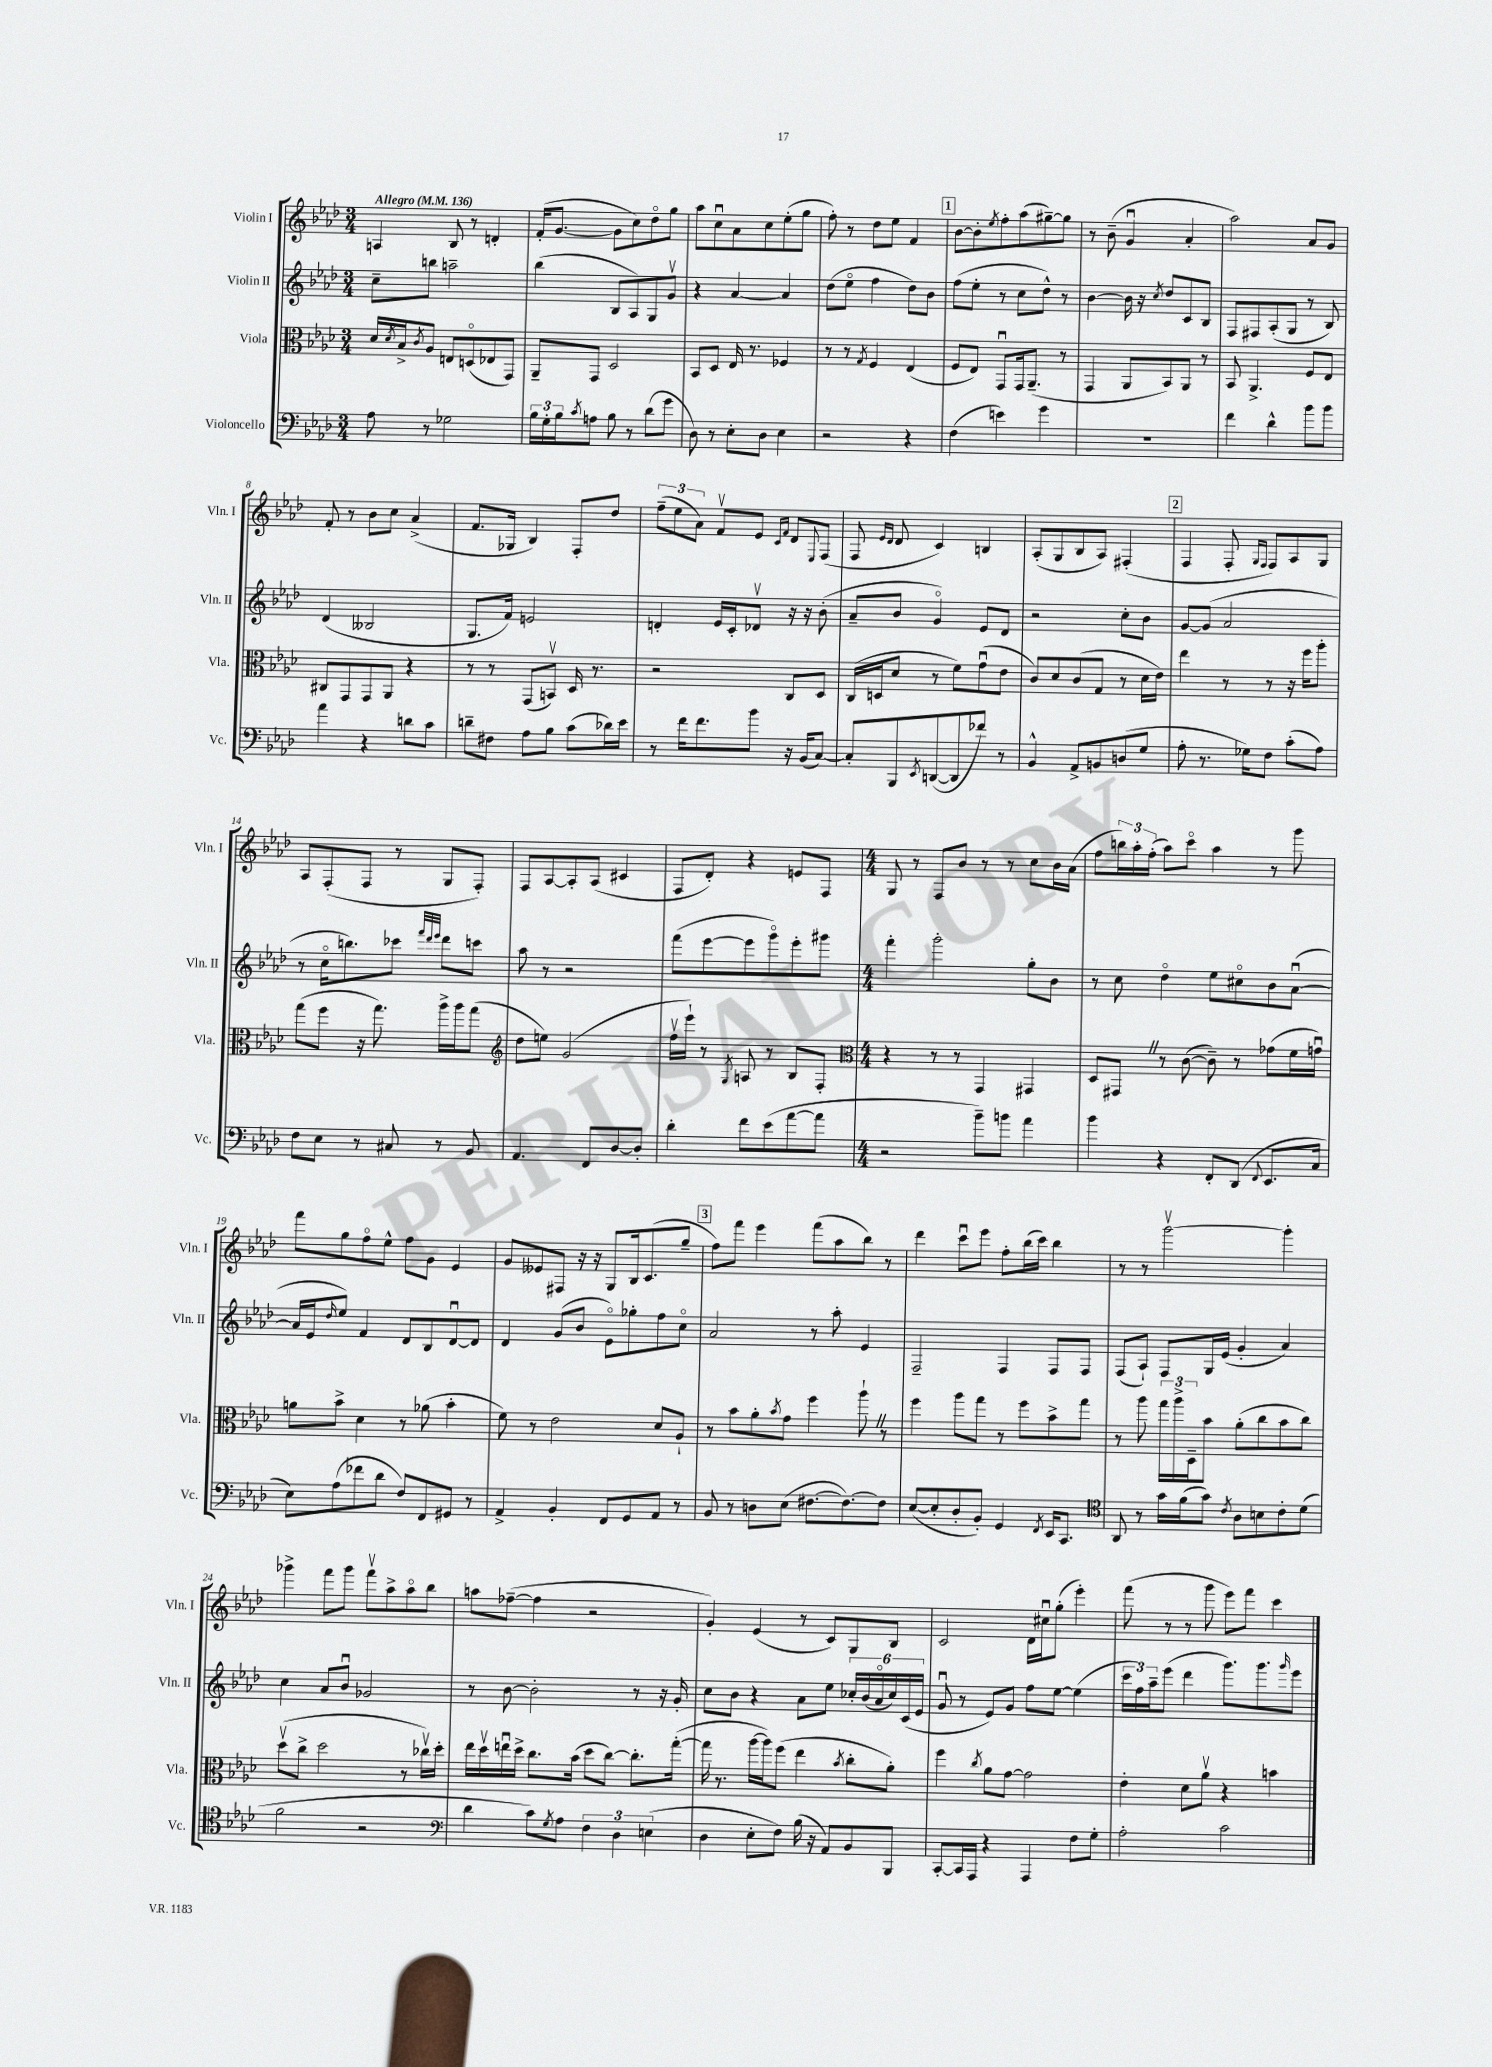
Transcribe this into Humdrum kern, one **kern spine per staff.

**kern	**kern	**kern	**kern
*staff4	*staff3	*staff2	*staff1
*clefF4	*clefC3	*clefG2	*clefG2
*k[b-e-a-d-]	*k[b-e-a-d-]	*k[b-e-a-d-]	*k[b-e-a-d-]
*M3/4	*M3/4	*M3/4	*M3/4
*MM136	*MM136	*MM136	*MM136
8A-	16d-	8cc~	4A
.	8qd-	.	.
.	16B-^	.	.
.	8qc	.	.
8r	8A-	8bb	.
2G-	8E	2aa~	8B-
.	(8Do	.	8r
.	8E-	.	4d'
.	8GG)	.	.
=	=	=	=
24B-	8AA-~	(4bb-	(16f'
24G'	.	.	.
.	.	.	[8.g
24B-	.	.	.
8qc	.	.	.
8A	8GG	.	.
8B-	2D-	8B-	8g]
8r	.	8A-)	8cc)
(8d-	.	8G	8dd-o
8g	.	8gv	8gg
=	=	=	=
8D-)	8BB-	4r	8aa-
8r	8D-	.	8ccu
8E-'	16E-	[4a-	8a-
.	8.r	.	.
8D-	.	.	8cc
4E-	4F-	4a-]	(8ee-'
.	.	.	8gg
=	=	=	=
2r	8r	(8dd-	8ff')
.	8r	8ee-o	8r
.	8qG	.	.
.	4F	4ff	8dd-
.	.	.	8ee-
4r	(4E-	8dd-)	4f
.	.	8b-	.
=	=	=	=
(4F	8F	(8ff	[8b-
.	8E-)	8ee-'	8b-']
.	.	.	8qee-
4e)	8GGu	8r	8ff'
.	16GG	8cc	(8aa-
.	(8.AA-~	.	.
4g	.	8dd-^^)	[8gg#~)
.	8r	8r	8gg#]
=	=	=	=
2.r	4GG	[4b-	8r
.	.	.	(8b-~
.	8AA-	16b-]	4gu
.	.	16r	.
.	.	8qcc	.
.	8BB-)	8dd-	.
.	8AA-	8c	4a-'
.	8r	8B-	.
=	=	=	=
4f	8BB-	8F	2aa-)
.	4.AA-^	8F#	.
4d-^^	.	(8A-'	.
.	.	8G	.
8b-	8F	8r	8a-
8b-	8E-	8B-)	8g
=	=	=	=
4a-	8C#	(4d-	8f'
.	8GG	.	8r
4r	8GG	2B--	8b-
.	8AA-	.	8cc
8d	4r	.	(4a-^
8c	.	.	.
=	=	=	=
8d~	8r	8.G	8.f
8F#	8r	.	.
.	.	16f)	16G-
8A-	(8GG	2e	4B-)
8B-	8BBv)	.	.
(8c	16D-	.	8F'
.	8.r	.	.
16d-)	.	.	8dd-
16e-	.	.	.
=	=	=	=
8r	2r	4d'	(12ff~
.	.	.	12ee-
16f	.	.	.
.	.	.	12a-)
8.f	.	.	.
.	.	16e-	8fv
.	.	16c'	.
8b-	.	8d-v	8e-
.	.	.	16qqc
.	.	.	16qqf
16r	8C	16r	8d-
(16BB-	.	16r	.
.	.	.	8qqE-
[8C)	8D-	(8b-'	(8F
=	=	=	=
8C']	(16C	8a-~	8F
.	16D	.	.
.	.	.	16qqe-
.	.	.	16qqd-
8BBB-	8d-	8b-	8d-
8qEE-	.	.	.
([8DD	8r	4go)	4c)
8DD]	8f)	.	.
8f-)	(8gu	8e-	4B
8r	8e-	8d-	.
=	=	=	=
4BB-^^	8c)	2r	(8A-'
.	8d-	.	8G
8AA-^	(8c	.	8B-
8BB	8G	.	8A-)
(8D	8r	8cc'	(4F#'
8G	16d-	8b-	.
.	16e-)	.	.
=	=	=	=
8A-'	4ee-	[8g	4F
8.r	.	(8g]	.
.	8r	2a-	8F'
16G-)	.	.	.
.	.	.	16qqG
.	.	.	16qqF
8F	8r	.	8F)
(8c'	16r	.	8A-
.	16ff	.	.
8A-)	8aa-'	.	8G
=	=	=	=
8F	(8gg	8r	8A-
8E-	8ff	16cco	(8F'
.	.	8.bb)	.
8r	16r	.	8F
.	8.gg)	.	.
8C#	.	8ccc-	8r
.	.	32qqfff	.
.	.	32qqddd-	.
.	.	32qqeee-	.
8r	16aa-^	8ddd-	8G
.	16aa-	.	.
8BB-	(8gg	8ccc	8F')
=	=	=	=
*	*clefG2	*	*
4.AA-	8dd-	8aa-	8F
.	8ee)	8r	[8A-
.	(2g	2r	8A-']
8FF	.	.	(8A-
[8D-	.	.	4c#
8D-']	.	.	.
=	=	=	=
4d-'	16ffv	(8fff	8F
.	16eee-`)	.	.
.	8r	[8eee-	8d-')
.	8qG	.	.
8f	8A	8eee-]	4r
(8e-	8r	8gggo)	.
[8a-	8B-	8eee-'	8e
8a-]	8F'	8ggg#	8F
=	=	=	=
*	*clefC3	*	*
*M4/4	*M4/4	*M4/4	*M4/4
2r	4r	4fff'	8G
.	.	.	8r
.	8r	2ggg'	8F
.	8r	.	8b-
8b-~)	4GG	.	8r
8b	.	.	8r
4a-	4GG#	8gg'	8cc
.	.	8b-	16b-
.	.	.	(16a-
=	=	=	=
4b-	8D-	8r	8ff
.	8GG#	8cc	24bb)
.	.	.	24aa-'
.	.	.	(24ff'
4r	8r	4dd-o	8aa-)
.	([8c	.	8ccco
8FF'	8c~])	8ee-	4aa-
(8DD-	8r	8cc#o	.
8qqFF	.	.	.
8.EE-	(8g-	8b-	8r
.	16f	([8a-u	8ggg
16C	16gu)	.	.
=	=	=	=
8E-)	8a	16a-]	8fff
.	.	16e-	.
.	.	16qqdd-	.
(8A-	8b-^	8ee-)	8gg
8f-	4d-	4f	8ffo
8d-	.	.	8ee-^^
8F)	8r	8d-	8ff
8FF	(8a-	8B-	8g
8GG#	4b-'	[8d-u	4e-
8r	.	8d-]	.
=	=	=	=
4AA-^	8f)	4d-	8g
.	8r	.	8e--
4BB-'	2e-	(8g	8F#
.	.	8b-	16r
.	.	.	16r
8FF	.	8e-o)	8G
8GG	.	8gg-'	16B-
.	.	.	(8.c
8AA-	8d-	8ff	.
8r	8A-`	8cco	8gg~
=	=	=	=
8BB-	8r	2a-	8ff)
8r	8b-	.	8fff
8D	8a-'	.	4eee-
.	8qb-	.	.
(8E-	8g	.	.
[8.F#	4ff	8r	(8fff
.	.	8aa-'	8aa-
8.F#_)	.	.	.
.	8aa-`	4e-	8bb-)
8F#]	8r	.	8r
=	=	=	=
([8E-	4ff	2F~	4ddd-
8E-']	.	.	.
8D-'	8aa-	.	8cccu
8BB-')	8gg	.	8eee-
4GG	8r	4F	8ff'
.	8ff	.	(16bb-
.	.	.	16ccc)
8qFF	.	.	.
16EE-	8b-^	8F	4bb-
8.CC	.	.	.
.	8gg	8F	.
=	=	=	=
*clefC4	*	*	*
8AA-	8r	(8F	8r
8r	8aa-	8A-`)	8r
16g	24gg	8F	[2gggv
.	24aa-^	.	.
(16f	.	.	.
.	24D-~	.	.
8g)	8b-	16G	.
.	.	(16e-	.
8qc	.	.	.
8A-	(8a-'	4g'	.
8B	8cc	.	.
8c'	8b-	4a-)	4ggg']
(8d-	8cc)	.	.
=	=	=	=
2f	(8dd-v	4cc	4ggg-^
.	8cc^	.	.
.	2dd-	8a-	8fff
.	.	8b-u	8ggg-
2r	.	2g-	8fffv
.	.	.	8aa-^
.	8r	.	8aa-o
.	16cc-v)	.	8bb-
.	16dd-'	.	.
=	=	=	=
*clefF4	*	*	*
4d-	16ee-	8r	8aa
.	16dd-v	.	.
.	16eeu	[8b-	([8ff-~
.	16dd-^	.	.
8c)	8.cc	2b-']	4ff-]
8qG	.	.	.
8A-	.	.	.
.	(16b-	.	.
6F	8dd-	.	2r
.	[8cc)	.	.
6D-	.	.	.
.	8.cc']	8r	.
(6E	.	.	.
.	.	16r	.
.	([16gg'	16g'	.
=	=	=	=
4D-	16gg]	8cc	4g')
.	8.r	.	.
.	.	8b-	.
8E-'	[16aa-	4r	(4e-
.	16aa-])	.	.
8F)	(8ff	.	.
(16B-	4ee-	8a-	8r
16r	.	.	.
8AA-)	.	8ee-	8c)
.	8qb-	.	.
8BB-	8cc'	24cc-'	8G
.	.	(24b-	.
.	.	24a-o	.
8BBB-	8a-')	24cc-)	8B-
.	.	(24c	.
.	.	24e-	.
=	=	=	=
[8CC'	4ff	8gu	2c
16CC]	.	8r	.
16AAA-	.	.	.
.	8qcc	.	.
4r	8a-	8e-)	.
.	[8g	8g	.
4AAA-	2g]	8ff	16d-
.	.	.	16cc#u
.	.	[8ee-	(8gg'
8F	.	(4ee-]	4eee-')
8G'	.	.	.
=	=	=	=
2A-'	4e-'	24ccc	(8fff
.	.	24ff)	.
.	.	24aa-~	.
.	.	(8eee-	8r
.	8d-	4ddd-	8r
.	8a-v	.	8ggg
2c	4r	8.ggg)	8eee-)
.	.	.	8fff
.	.	8.ggg	.
.	4b	.	4ccc
.	.	16qqggg	.
.	.	8eee-	.
==	==	==	==
*-	*-	*-	*-
